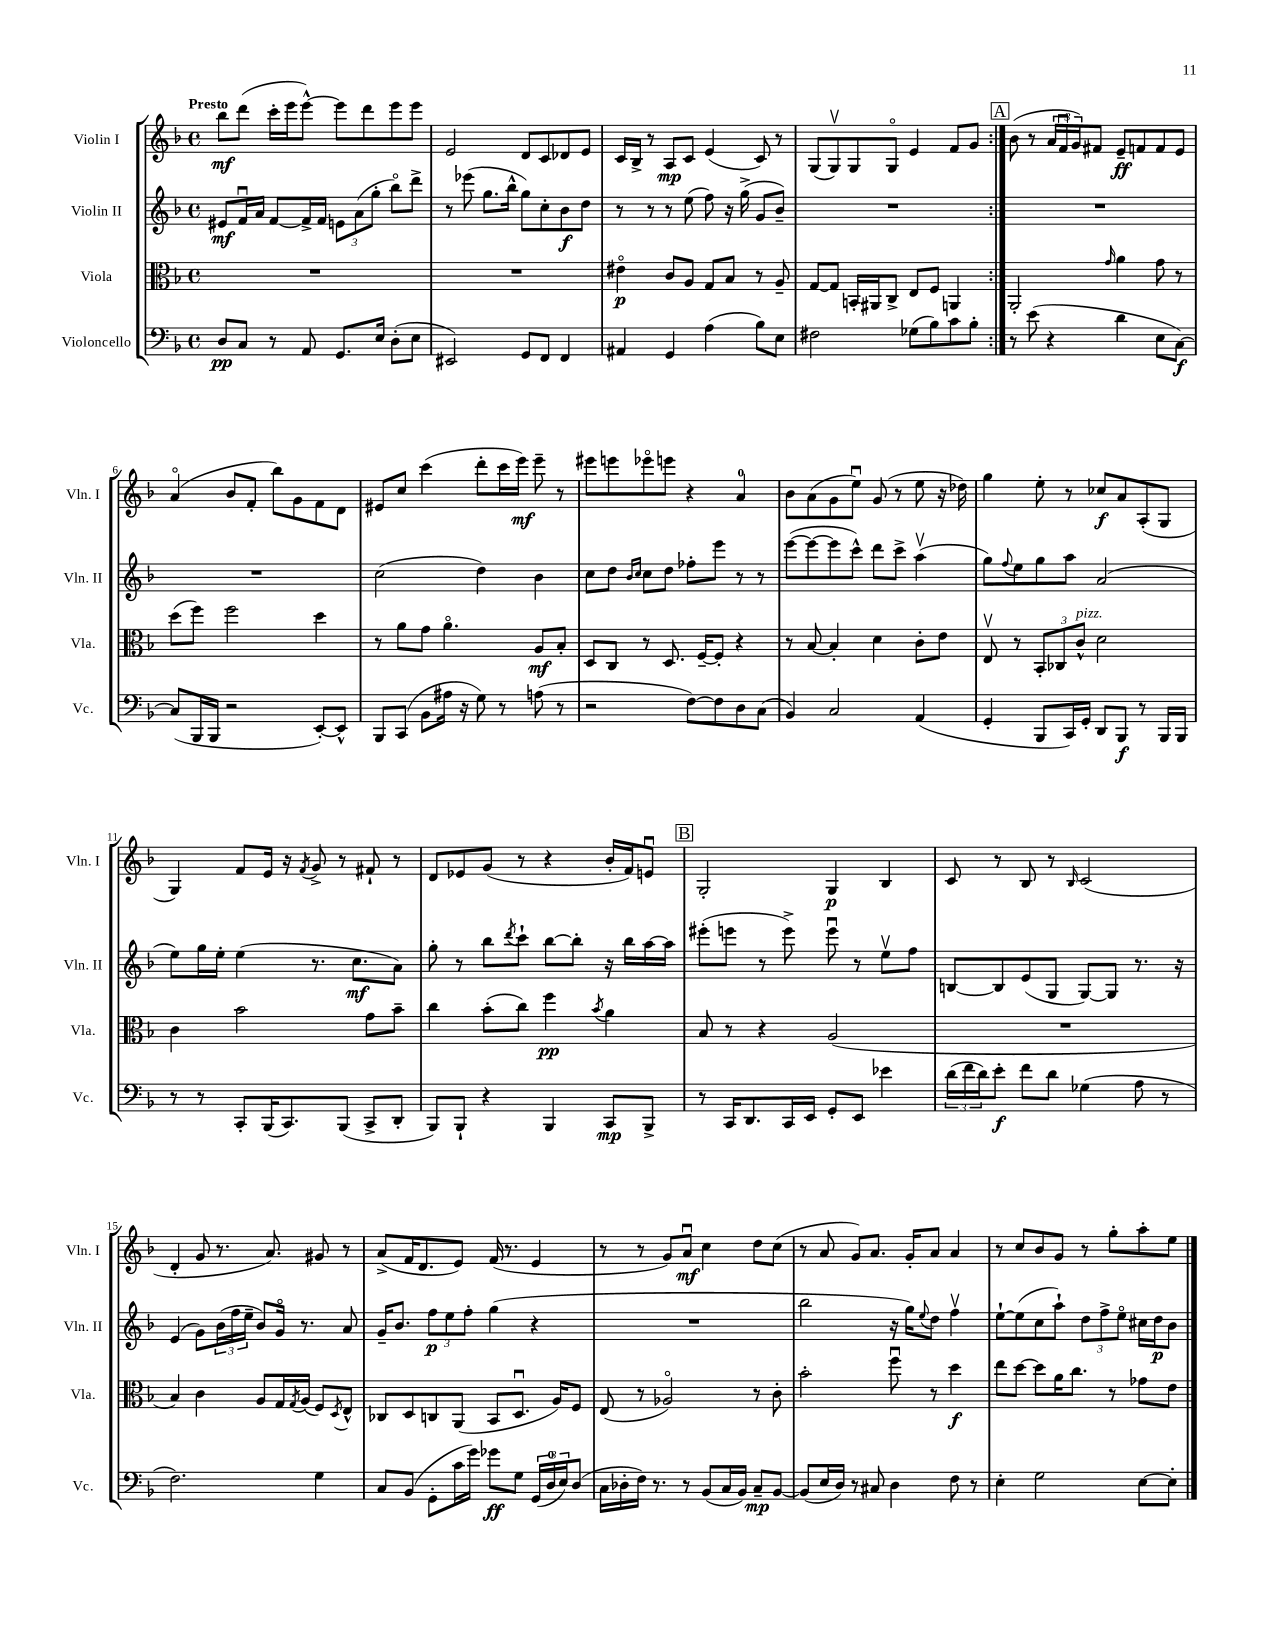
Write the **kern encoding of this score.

**kern	**dynam	**kern	**dynam	**kern	**dynam	**kern	**dynam
*part4	*part4	*part3	*part3	*part2	*part2	*part1	*part1
*staff4	*staff4	*staff3	*staff3	*staff2	*staff2	*staff1	*staff1
*I"Violoncello	*	*I"Viola	*	*I"Violin II	*	*I"Violin I	*
*I'Vc.	*	*I'Vla.	*	*I'Vln. II	*	*I'Vln. I	*
*clefF4	*	*clefC3	*	*clefG2	*	*clefG2	*
*k[b-]	*	*k[b-]	*	*k[b-]	*	*k[b-]	*
*M4/4	*	*M4/4	*	*M4/4	*	*M4/4	*
*met(c)	*	*met(c)	*	*met(c)	*	*met(c)	*
=1	=1	=1	=1	=1	=1	=1	=1
!	!	!	!	!	!	!LO:TX:a:B:t=Presto	!
8D/L	pp	1r	.	8e#X/L	mf	8bb-\L	mf
8C/J	.	.	.	16fu/L	.	(8ddd\J	.
.	.	.	.	16a/JJ	.	.	.
8r	.	.	.	[8f/L	.	16ccc'\LL	.
.	.	.	.	.	.	16eee\J	.
8AA/	.	.	.	16f^/L]	.	[8eee^^\J)	.
.	.	.	.	16f/JJ	.	.	.
8.GG/L	.	.	.	12en\L	.	8eee\L]	.
.	.	.	.	(12a\	.	.	.
.	.	.	.	.	.	8ddd\	.
.	.	.	.	12gg'\J	.	.	.
16E/Jk	.	.	.	.	.	.	.
(8D'\L	.	.	.	8bb-\L)	.	8eee\	.
8E\J	.	.	.	8ddd^\J	.	8eee\J	.
=2	=2	=2	=2	=2	=2	=2	=2
2EE#X/)	.	1r	.	8r	.	2e/	.
.	.	.	.	(8eee-X\	.	.	.
.	.	.	.	8.gg\L	.	.	.
.	.	.	.	16bb-^^\Jk	.	.	.
8GG/L	.	.	.	8gg\L)	.	8d/L	.
8FF/J	.	.	.	8cc'\	.	8c/	.
4FF/	.	.	.	8b-\	f	8d-X/	.
.	.	.	.	8dd\J	.	8e/J	.
=3	=3	=3	=3	=3	=3	=3	=3
4AA#X/	.	4e#X\	p	8r	.	16c/LL	.
.	.	.	.	.	.	16B-^/JJ	.
.	.	.	.	8r	.	8r	.
4GG/	.	8c/L	.	8r	.	8A/L	mp
.	.	8A/J	.	(8ee\	.	8c/J	.
(4A\	.	8G/L	.	8ff\)	.	(4e/	.
.	.	8B-/J	.	16r	.	.	.
.	.	.	.	(16gg^\	.	.	.
8B-\L)	.	8r	.	8g/L	.	8c/)	.
8E\J	.	8A~/	.	8b-~/J)	.	8r	.
=4	=4	=4	=4	=4	=4	=4	=4
2F#X\	.	[8G/L	.	1r	.	(8G/L	.
.	.	8G/J]	.	.	.	8Gv/)	.
.	.	16BBn'/LL	.	.	.	8G/	.
.	.	16AA#X/J	.	.	.	.	.
.	.	8C^/J	.	.	.	8G/J	.
(8G-X\L	.	8E/L	.	.	.	4e/	.
8B-\)	.	8F/J	.	.	.	.	.
8c\	.	4AAn/	.	.	.	8f/L	.
8B-'\J	.	.	.	.	.	8g/J	.
!!LO:REH:place=s1:t=A
=5:|!	=5:|!	=5:|!	=5:|!	=5:|!	=5:|!	=5:|!	=5:|!
8r	.	2AA'/	.	1r	.	(8b-\	.
(8e\	.	.	.	.	.	8r	.
4r	.	.	.	.	.	24a/LL	.
.	.	.	.	.	.	24fu/	.
.	.	.	.	.	.	24g/J)	.
.	.	.	.	.	.	8f#X/J	.
.	.	16qqg/	.	.	.	.	.
4d\	.	4a\	.	.	.	8e~/L	ff
.	.	.	.	.	.	8fn/	.
8E\L	.	8g\	.	.	.	8f/	.
[8C\J)	f	8r	.	.	.	8e/J	.
!!LO:LB:g=z
=6	=6	=6	=6	=6	=6	=6	=6
(8C/L]	.	(8dd\L	.	1r	.	(4a/	.
16BBB-/L	.	8ff\J)	.	.	.	.	.
16BBB-/JJ	.	.	.	.	.	.	.
2r	.	2ff\	.	.	.	8b-/L	.
.	.	.	.	.	.	8f'/J	.
.	.	.	.	.	.	8bb-\L)	.
.	.	.	.	.	.	8g\	.
[8EE'/L)	.	4dd\	.	.	.	8f\	.
8EE^^/J]	.	.	.	.	.	8d\J	.
=7	=7	=7	=7	=7	=7	=7	=7
8BBB-/L	.	8r	.	(2cc\	.	8e#X/L	.
(8CC/J	.	8a\L	.	.	.	8cc/J	.
8BB-\L	.	8g\J	.	.	.	(4ccc\	.
16A#X\Jk	.	4.a\	.	.	.	.	.
16r	.	.	.	.	.	.	.
8G\)	.	.	.	4dd\)	.	8ddd'\L	.
8r	.	.	.	.	.	16ccc\L	.
.	.	.	.	.	.	16eee\JJ)	mf
(8An\	.	8A/L	mf	4b-\	.	8eee~\	.
8r	.	8B-'/J	.	.	.	8r	.
=8	=8	=8	=8	=8	=8	=8	=8
2r	.	8D/L	.	8cc\L	.	8eee#X\L	.
.	.	8C/J	.	8dd\J	.	8eeen\	.
.	.	.	.	16qqb-/LL	.	.	.
.	.	.	.	16qqcc/JJ	.	.	.
.	.	8r	.	8cc\L	.	8eee-X\	.
.	.	8.D/	.	8dd\J	.	8eeen\J	.
[8F\L)	.	.	.	8ff-X'\L	.	4r	.
.	.	[16F~/KL	.	.	.	.	.
8F\]	.	8F'/J]	.	8eee\J	.	.	.
8D\	.	4r	.	8r	.	4a/	.
(8C\J	.	.	.	8r	.	.	.
=9	=9	=9	=9	=9	=9	=9	=9
4BB-/)	.	8r	.	([8eee\L	.	8b-\L	.
.	.	[8B-/	.	8eee\_	.	(8a\	.
2C/	.	4B-'/]	.	8eee\]	.	8g\	.
.	.	.	.	8ccc^^\J)	.	8eeu\J)	.
.	.	4d\	.	8ddd\L	.	(8g/	.
.	.	.	.	8ccc^\J	.	8r	.
(4AA/	.	8c'\L	.	(4aav\	.	8ee\	.
.	.	8e\J	.	.	.	16r	.
.	.	.	.	.	.	16dd-X\)	.
=10	=10	=10	=10	=10	=10	=10	=10
4GG'/	.	8Ev/	.	8gg\L)	.	4gg\	.
.	.	.	.	8qqff/	.	.	.
.	.	8r	.	8ee\	.	.	.
8BBB-/L	.	12BB-'/L	.	8gg\	.	8ee'\	.
.	.	12C-X/	.	.	.	.	.
16CC/L)	.	.	.	8aa\J	.	8r	.
!	!	!LO:TX:a:i:t=pizz.	!	!	!	!	!
.	.	12c^^/J	.	.	.	.	.
16GG'/JJ	.	.	.	.	.	.	.
8DD/L	.	2d\	.	(2a/	.	8cc-X/L	f
8BBB-/J	f	.	.	.	.	8a/	.
8r	.	.	.	.	.	(8A'/	.
16BBB-/LL	.	.	.	.	.	8G/J	.
16BBB-/JJ	.	.	.	.	.	.	.
!!LO:LB:g=z
=11	=11	=11	=11	=11	=11	=11	=11
8r	.	4c\	.	8ee\L)	.	4G/)	.
8r	.	.	.	16gg\L	.	.	.
.	.	.	.	16ee'\JJ	.	.	.
8CC'/L	.	2b-\	.	(4ee\	.	8f/L	.
(16BBB-/K	.	.	.	.	.	16e/Jk	.
8.CC/)	.	.	.	.	.	16r	.
.	.	.	.	.	.	8qf/	.
.	.	.	.	8.r	.	8g^/	.
(8BBB-/J	.	.	.	.	.	8r	.
.	.	.	.	8.cc\L	mf	.	.
8CC^/L	.	8g\L	.	.	.	8f#X`/	.
8DD'/J	.	8b-~\J	.	8a\J)	.	8r	.
=12	=12	=12	=12	=12	=12	=12	=12
8BBB-/L)	.	4cc\	.	8gg'\	.	8d/L	.
8BBB-`/J	.	.	.	8r	.	8e-X/	.
4r	.	(8b-'\L	.	8bb-\L	.	(8g/J	.
.	.	.	.	8qddd/	.	.	.
.	.	8cc\J)	.	8ccc`\J	.	8r	.
4BBB-/	.	4ff\	pp	[8bb-\L	.	4r	.
.	.	.	.	8bb-'\J]	.	.	.
.	.	8qb-/	.	.	.	.	.
8CC/L	mp	4a\	.	16r	.	16b-'/LL	.
.	.	.	.	16bb-\LL	.	16f/J)	.
8BBB-^/J	.	.	.	[16aa\	.	8enu/J	.
.	.	.	.	16aa\JJ]	.	.	.
!!LO:REH:place=s1:t=B
=13	=13	=13	=13	=13	=13	=13	=13
8r	.	8B-/	.	(8eee#X'\L	.	2G'/	.
16CC/KL	.	8r	.	8eeen\J	.	.	.
8.DD/	.	.	.	.	.	.	.
.	.	4r	.	8r	.	.	.
16CC/L	.	.	.	8eee^\)	.	.	.
16EE/JJ	.	.	.	.	.	.	.
8GG'/L	.	(2A/	.	8eeeu\	.	4G/	p
8EE/J	.	.	.	8r	.	.	.
4e-X\	.	.	.	8eev\L	.	4B-/	.
.	.	.	.	8ff\J	.	.	.
=14	=14	=14	=14	=14	=14	=14	=14
(24d\LL	.	1r	.	[8Bn/L	.	8c/	.
24f\	.	.	.	.	.	.	.
24d\J)	.	.	.	.	.	.	.
8e'\J	f	.	.	8B/]	.	8r	.
8f\L	.	.	.	(8e/	.	8B-/	.
8d\J	.	.	.	8G/J	.	8r	.
.	.	.	.	.	.	16qqB-/	.
(4G-X\	.	.	.	[8G/L)	.	(2c/	.
.	.	.	.	8G/J]	.	.	.
8A\	.	.	.	8.r	.	.	.
8r	.	.	.	.	.	.	.
.	.	.	.	16r	.	.	.
!!LO:LB:g=z
=15	=15	=15	=15	=15	=15	=15	=15
2.F\)	.	4B-/)	.	(4e/	.	4d'/	.
.	.	4c\	.	8g\L)	.	8g/	.
.	.	.	.	(24b-\L	.	8.r	.
.	.	.	.	24ff\	.	.	.
.	.	.	.	24ee~\JJ	.	.	.
.	.	8A/L	.	8b-/L)	.	.	.
.	.	.	.	.	.	8.a/)	.
.	.	16G/L	.	16g/Jk	.	.	.
.	.	8qG/	.	.	.	.	.
.	.	(16A/JJ	.	8.r	.	.	.
4G\	.	8F/L)	.	.	.	8g#X/	.
.	.	8qD/	.	.	.	.	.
.	.	8E^^/J	.	8a/	.	8r	.
=16	=16	=16	=16	=16	=16	=16	=16
8C/L	.	8C-X/L	.	16g~/KL	.	(8a^/L	.
.	.	.	.	8.b-/J	.	.	.
(8BB-/J	.	8D/	.	.	.	16f/K	.
.	.	.	.	.	.	8.d/	.
8GG'\L	.	8Cn/	.	12ff\L	p	.	.
.	.	.	.	12ee\	.	.	.
16c\L	.	(8AA/J	.	.	.	8e/J)	.
.	.	.	.	12ff'\J	.	.	.
16g\JJ)	.	.	.	.	.	.	.
8g-X\L	ff	8BB-/L	.	(4gg\	.	(16f/	.
.	.	.	.	.	.	8.r	.
8G\J	.	8.Du/J	.	.	.	.	.
(24GG/LL	.	.	.	4r	.	4e/	.
24D/	.	.	.	.	.	.	.
.	.	16A/KL)	.	.	.	.	.
24E/J)	.	.	.	.	.	.	.
(8D/J	.	8F/J	.	.	.	.	.
=17	=17	=17	=17	=17	=17	=17	=17
16C\LL	.	(8E/	.	1r	.	8r	.
16D-X'\	.	.	.	.	.	.	.
16F\JJ)	.	8r	.	.	.	8r	.
8.r	.	.	.	.	.	.	.
.	.	2A-X/)	.	.	.	8g/L)	.
8r	.	.	.	.	.	8au/J	mf
(8BB-/L	.	.	.	.	.	4cc\	.
16C/L	.	.	.	.	.	.	.
16BB-/JJ)	.	.	.	.	.	.	.
8C~/L	mp	8r	.	.	.	8dd\L	.
[8BB-/J	.	8c'\	.	.	.	(8cc\J	.
=18	=18	=18	=18	=18	=18	=18	=18
(8BB-/L]	.	2b-'\	.	2bb-\	.	8r	.
16E/L	.	.	.	.	.	8a/	.
16D/JJ)	.	.	.	.	.	.	.
8r	.	.	.	.	.	8g/L)	.
8C#X/	.	.	.	.	.	8.a/J	.
4D\	.	8ffu\	.	16r	.	.	.
.	.	.	.	16gg\KL)	.	16g'/KL	.
.	.	.	.	8qqee/	.	.	.
.	.	8r	.	8dd\J	.	8a/J	.
8F\	.	4dd\	f	4ffv\	.	4a/	.
8r	.	.	.	.	.	.	.
=19	=19	=19	=19	=19	=19	=19	=19
4E'\	.	8ee\L	.	[8ee`\L	.	8r	.
.	.	[8dd\J	.	(8ee\]	.	8cc/L	.
2G\	.	8dd\L]	.	8cc\	.	8b-/	.
.	.	16a\K	.	8aa`\J)	.	8g/J	.
.	.	8.cc\J	.	.	.	.	.
.	.	.	.	12dd\L	.	8r	.
.	.	.	.	12ff^\	.	.	.
.	.	8r	.	.	.	8gg'\L	.
.	.	.	.	12ee\J	.	.	.
[8E\L	.	8g-X\L	.	16cc#X\LL	.	8aa'\	.
.	.	.	.	16dd\J	p	.	.
8E'\J]	.	8e\J	.	8b-\J	.	8ee\J	.
==	==	==	==	==	==	==	==
*-	*-	*-	*-	*-	*-	*-	*-
